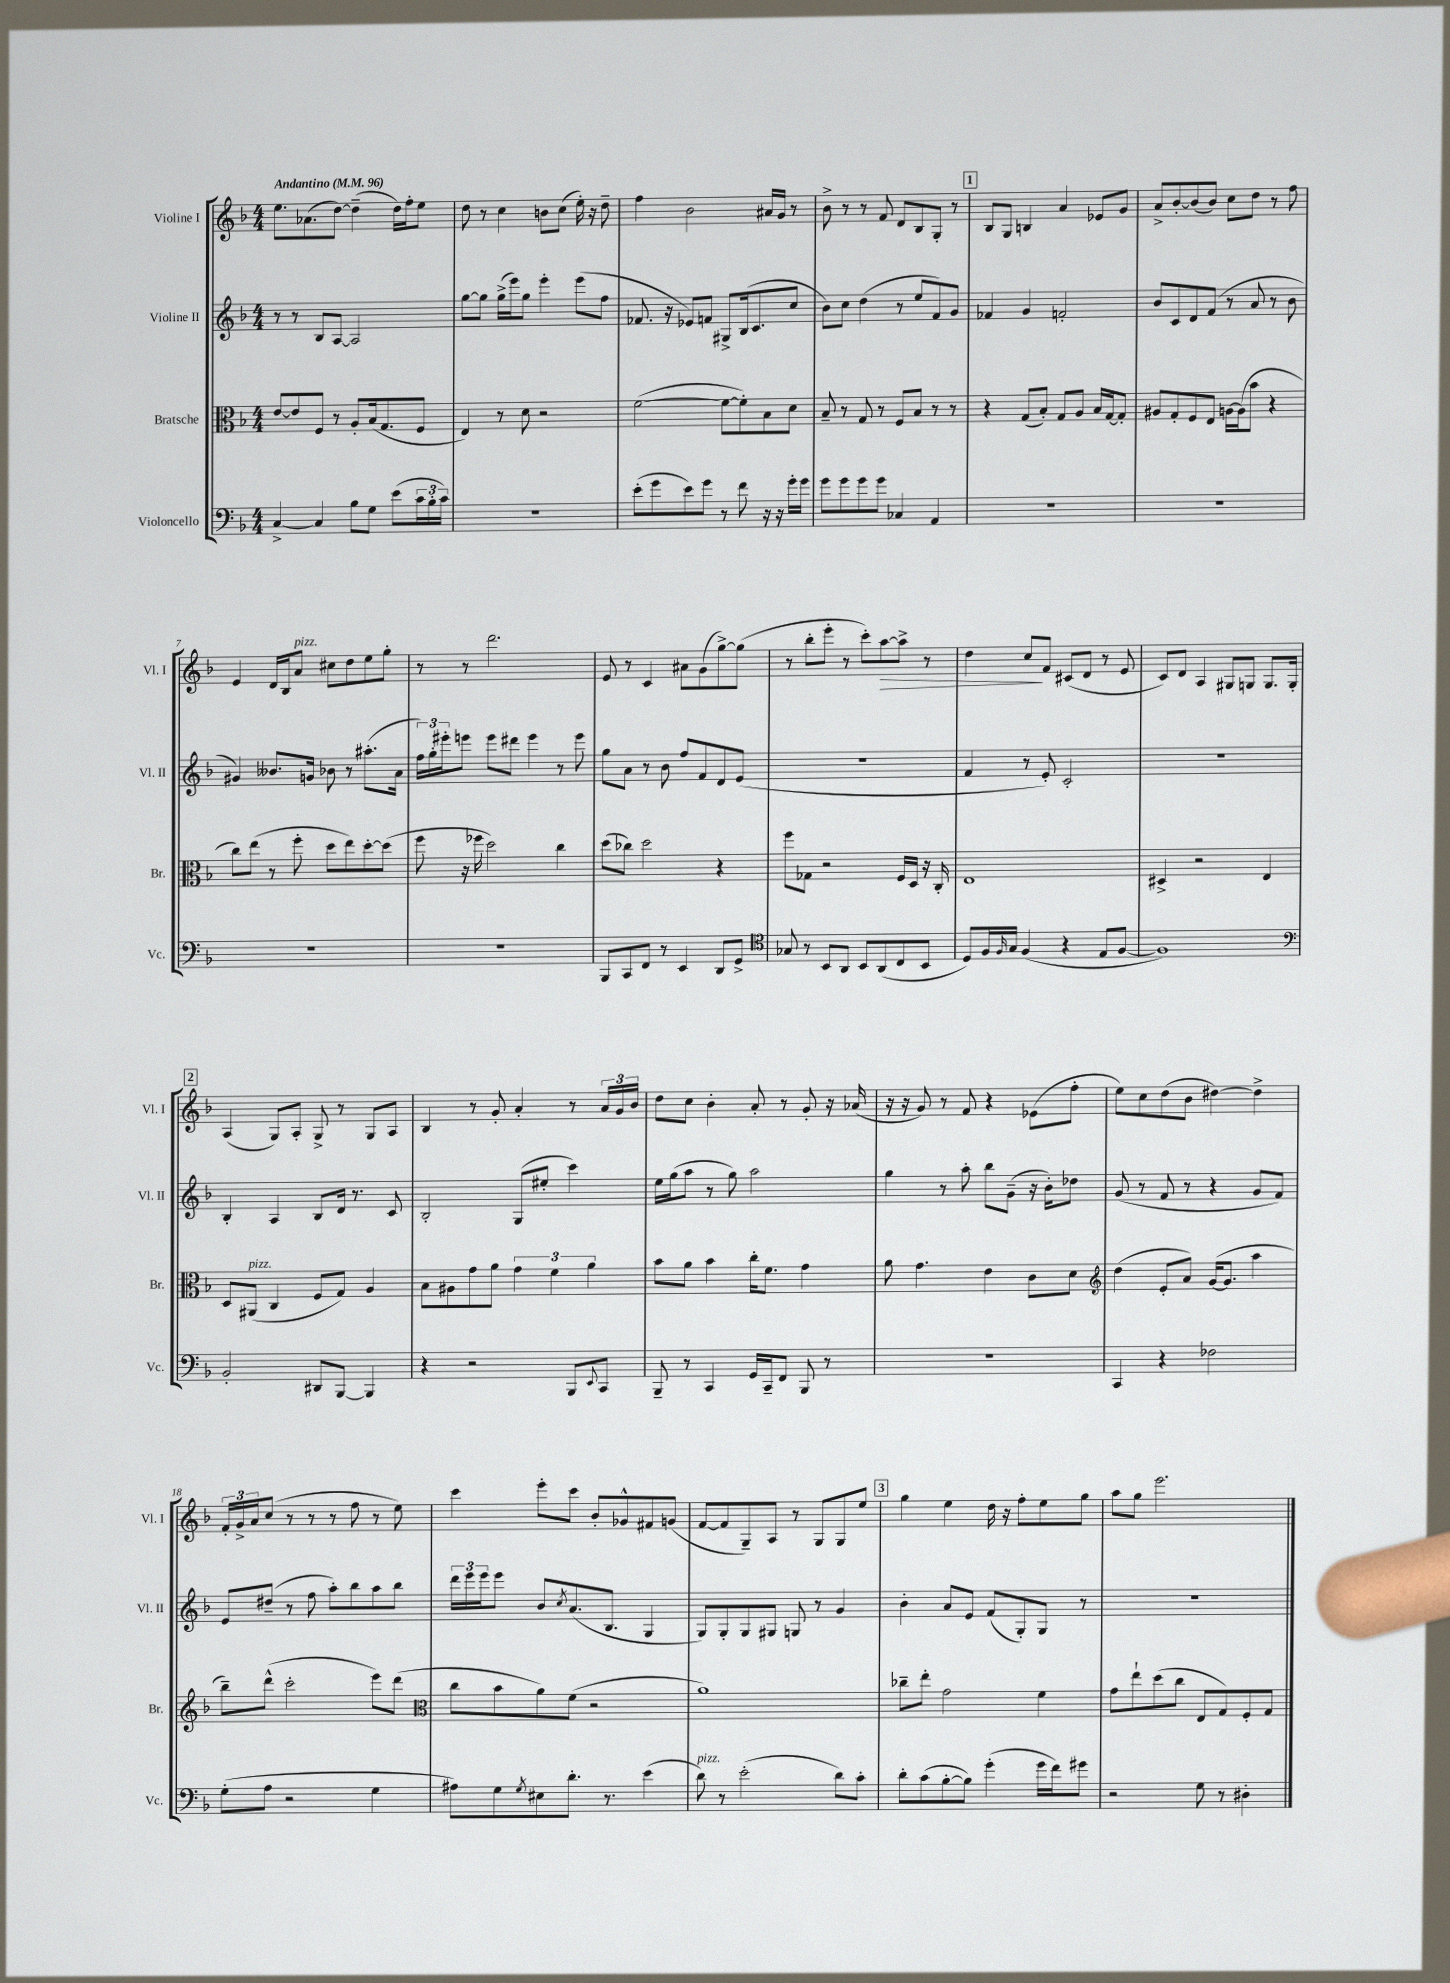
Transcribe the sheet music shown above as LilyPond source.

<<
\new StaffGroup <<
\new Staff = "s0" \with { instrumentName = "Violine I" shortInstrumentName = "Vl. I" } {
    \clef treble \key f \major \numericTimeSignature \time 4/4 \tempo "Andantino" 4 = 96
    e''8. aes'8.( d''8~) d''4--( d''16) f''16-. e''8 |
    d''8 r8 c''4 b'8 c''8( e''16-.) r16 d''8-- |
    f''4 bes'2 ais'16 g'16 r8 |
    bes'8-> r8 r8 f'8 d'8 bes8 g8-. r8 |
    \mark \markup { \box "1" } bes8 g8 b4 a'4 ees'8 g'8 |
    a'8-> bes'8~-. bes'8( bes'8) c''8 d''8 r8 f''8 |
    e'4 d'16 bes16 a'8^\markup { \italic "pizz." } cis''8 d''8 e''8 g''8-. |
    r8 r8 d'''2. |
    e'8 r8 c'4 ais'8 g'8( g''8~->) g''8( |
    r8 bes''8-. e'''8-. r8 c'''8-.) a''8~\> a''8-> r8 |
    d''4 c''8\! f'8 cis'8( d'8 r8 e'8 |
    c'8) d'8 a4 gis8 g8 g8. g16-. |
    \mark \markup { \box "2" } a4( g8) a8-. g8-> r8 g8 a8 |
    bes4 r8 g'8-. a'4-. r8 \tuplet 3/2 { a'16 g'16 bes'16 } |
    d''8 c''8 bes'4-. a'8-. r8 g'8-. r16 aes'16( |
    r16 r16 g'8) r8 f'8 r4 ees'8( f''8-. |
    e''8) c''8 d''8( bes'8 dis''4~) dis''4-> |
    \tuplet 3/2 { f'16-. g'16-> a'16 } c''8( r8 r8 r8 f''8 r8 e''8) |
    c'''4 e'''8-. c'''8 bes'8-. ges'8-^ fis'8 g'8( |
    f'8~ f'8 g8--) a8 r8 g8 g8 e''8 |
    \mark \markup { \box "3" } g''4 e''4 d''16 r16 f''8-. e''8 g''8 |
    a''8 g''8 e'''2. \bar "|." |
}
\new Staff = "s1" \with { instrumentName = "Violine II" shortInstrumentName = "Vl. II" } {
    \clef treble \key f \major \numericTimeSignature \time 4/4
    r8 r8 bes8 a8~ a2 |
    g''8~ g''8 g''16->( e'''16) g''8 e'''4-. e'''8( f''8 |
    fes'8. r16 ees'8) f'8 gis8-> bes16( c'8. c''8 |
    bes'8) c''8 d''4( r8 e''8 f'8) g'8 |
    \mark \markup { \box "1" } fes'4 g'4 f'2-. |
    bes'8 c'8 d'8 f'8( r8 a'8 r8 bes'8 |
    gis'4) beses'8. g'16 bes'8 r8 ais''8.-.( a'16 |
    \tuplet 3/2 { f''16) g''16-. eis'''16-. } e'''8 e'''8 dis'''8 e'''4 r8 e'''8 |
    g''8 a'8 r8 bes'8 f''8 f'8 d'8 e'8( |
    R1 |
    f'4 r8 e'8-.) c'2-. |
    R1 |
    \mark \markup { \box "2" } bes4-. a4 bes8 d'16 r8. c'8 |
    bes2-. g8( eis''8-. c'''4) |
    e''16 g''16( a''8 r8 g''8) a''2 |
    g''4 r8 a''8-. bes''8 g'8--( r16 bes'16-.) des''8 |
    g'8( r8 f'8 r8 r4 g'8 f'8) |
    e'8 dis''8--( r8 f''8 a''8-.) bes''8 a''8 bes''8 |
    \tuplet 3/2 { d'''16 e'''16 e'''16 } e'''8 bes'8 \acciaccatura { c''8 } a'8.( bes8. g4 |
    g8) g8-. g8 gis8 g8 r8 g'4 |
    \mark \markup { \box "3" } bes'4-. a'8 e'8 f'8( g8-.) g8 r8 |
    R1 \bar "|." |
}
\new Staff = "s2" \with { instrumentName = "Bratsche" shortInstrumentName = "Br." } {
    \clef alto \key f \major \numericTimeSignature \time 4/4
    e'8~ e'8 f8 r8 a8-. bes16( g8. f8 |
    e4) r8 d'8 r2 |
    f'2~( f'8~ f'8-.) bes8 d'8 |
    bes8-- r8 g8 r8 f8 bes8 r8 r8 |
    \mark \markup { \box "1" } r4 g8( bes8-.) g8 a8 bes16 g16~ g8-. |
    ais8 g8-. f8 e8 a16~ a16( bes'8 r4 |
    c''8) e''8( r8 f''8-. d''8 e''8) d''8~-. d''8( |
    f''8 r16 fes''16 d''2) c''4 |
    d''8( ces''8) d''2 r4 |
    f''8 ges8 r2 f16 d16 r16 c16-. |
    e1 |
    dis4-> r2 e4 |
    \mark \markup { \box "2" } d8 ais,8^\markup { \italic "pizz." }( c4 f8 g8) a4 |
    bes8 ais8 g'8 a'8 \tuplet 3/2 { g'4 f'4 a'4 } |
    bes'8 a'8 bes'4 c''16-. f'8. g'4 |
    a'8 g'4. e'4 c'8 d'8 |
    \clef treble d''4( e'8-. a'8) g'16~( g'8. a''4 |
    bes''8--) d'''8-^( c'''2-. e'''8) d'''8( |
    \clef alto c''8 bes'8 a'8) f'8( r2 |
    a'1) |
    \mark \markup { \box "3" } ces''8-- e''8-. g'2 f'4 |
    g'8 e''8-! d''8( c''8 e8 g8) f8-. g8 \bar "|." |
}
\new Staff = "s3" \with { instrumentName = "Violoncello" shortInstrumentName = "Vc." } {
    \clef bass \key f \major \numericTimeSignature \time 4/4
    c4~-> c4 bes8 g8 e'8( \tuplet 3/2 { c'16 bes16-. c'16) } |
    R1 |
    e'8-.( g'8 e'8) g'8 r8 f'8 r16 r16 g'16-. g'16 |
    g'8 g'8 g'8 g'8 ces4 a,4 |
    \mark \markup { \box "1" } R1 |
    R1 |
    R1 |
    R1 |
    bes,,8 c,8 f,8 r8 e,4 d,8 g,8-> |
    \clef tenor ges8 r8 bes,8 a,8 bes,8 a,8( c8 bes,8 |
    d8) f16 \grace { f16 } g16 f4( r4 e8 f8~ |
    f1) |
    \mark \markup { \box "2" } \clef bass bes,2-. dis,8 bes,,8~ bes,,4 |
    r4 r2 bes,,8 \appoggiatura { e,8 } c,8 |
    bes,,8-- r8 c,4 g,16 c,16-- f,8 bes,,8 r8 |
    R1 |
    c,4 r4 fes2 |
    g8-.( a8 r2 g4 |
    ais8) g8 \acciaccatura { g8 } eis8 d'8.-. r8. e'4( |
    d'8^\markup { \italic "pizz." }) r8 e'2-.( d'8) c'8-. |
    \mark \markup { \box "3" } d'8-. c'8( bes8~-. bes8) g'4-.( g'16 f'16) gis'8 |
    r2 g8 r8 dis4-. \bar "|." |
}
>>
>>
